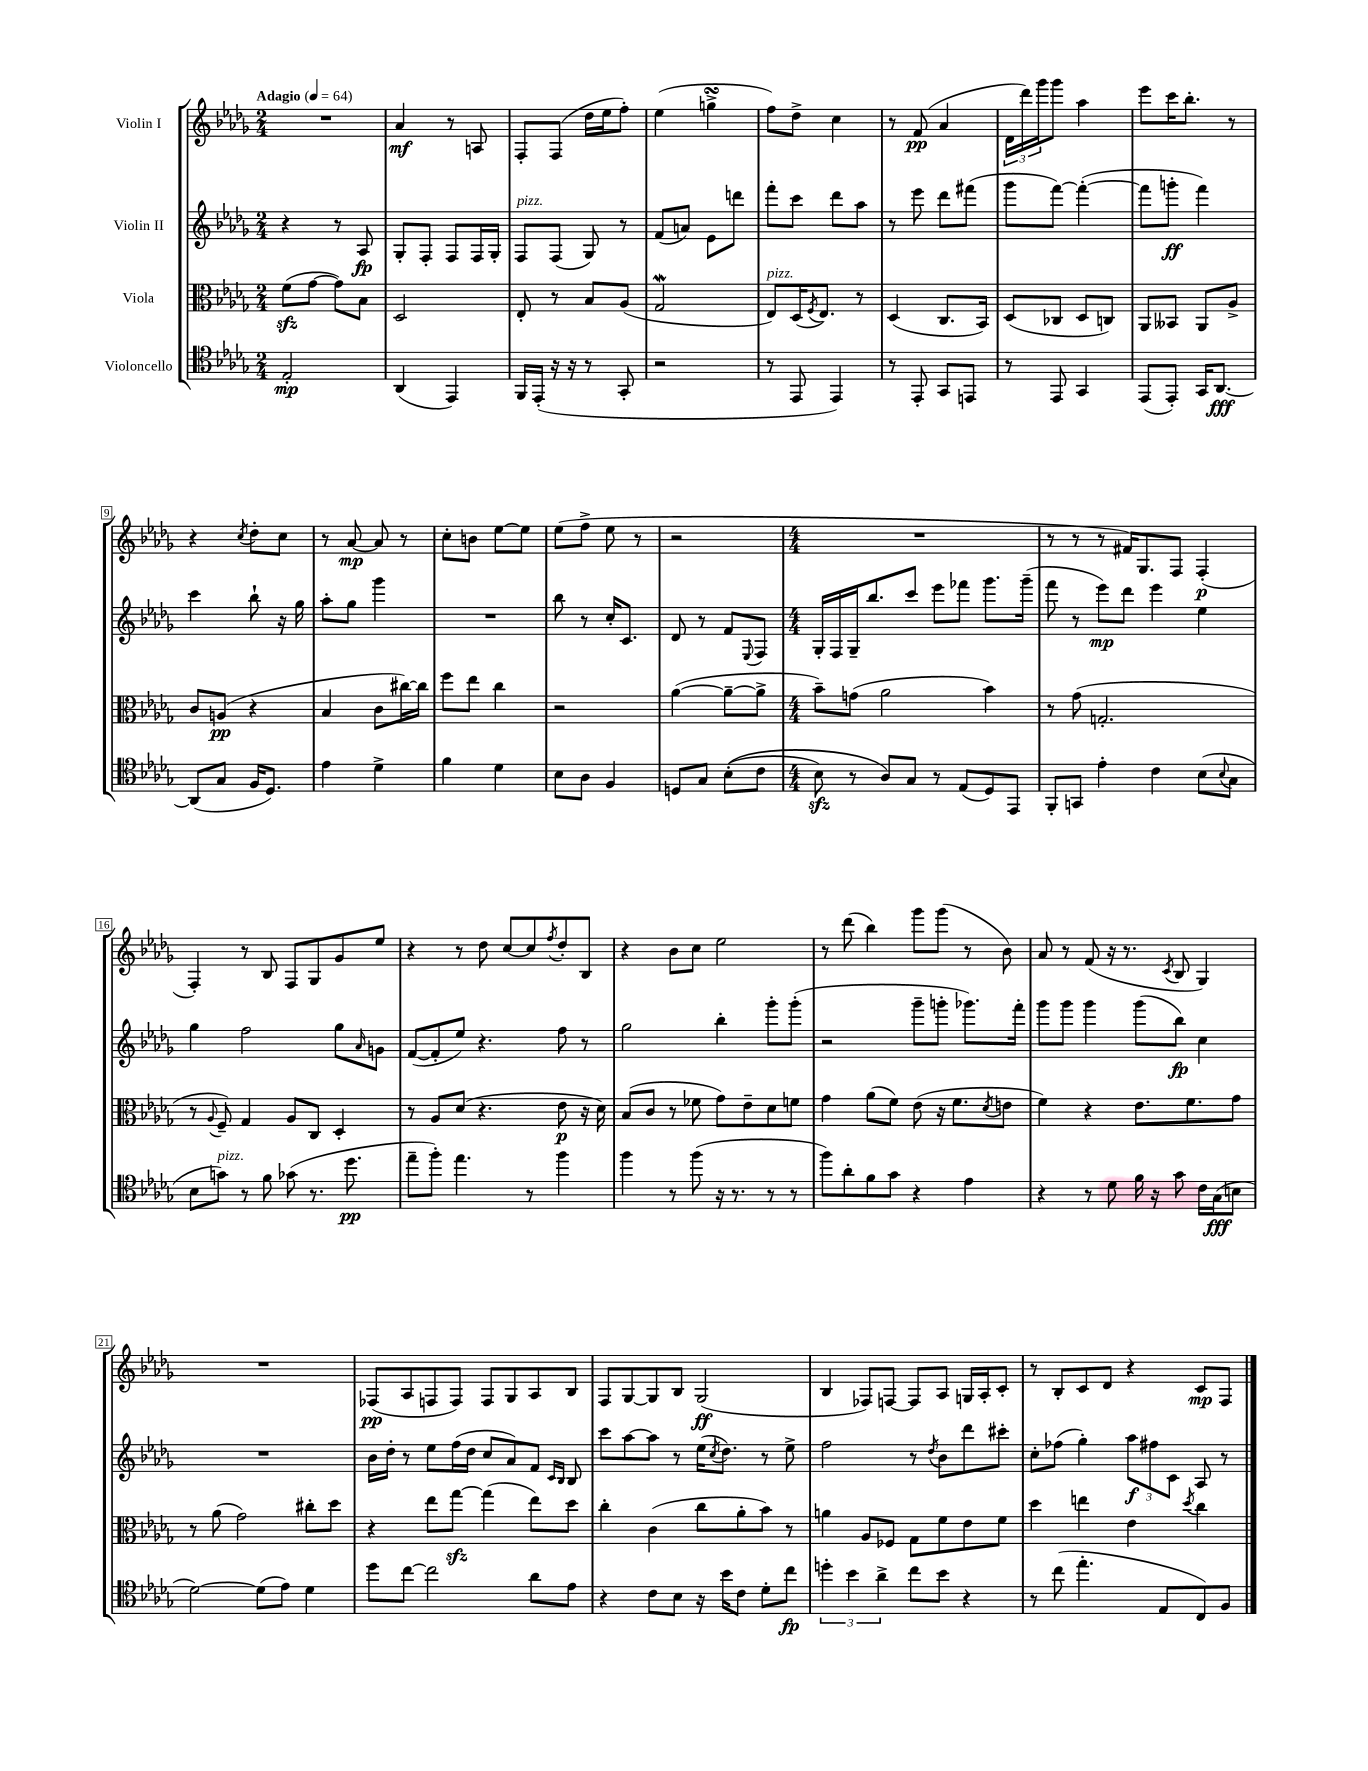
<<
\new StaffGroup <<
\new Staff = "s0" \with { instrumentName = "Violin I" } {
    \clef treble \key des \major \numericTimeSignature \time 2/4 \tempo "Adagio" 4 = 64
    R2 |
    aes'4\mf r8 a8 |
    f8-. f8( des''16 ees''16 f''8-.) |
    ees''4( g''4->\turn |
    f''8) des''8-> c''4 |
    r8 f'8\pp( aes'4 |
    \tuplet 3/2 { des'16 des'''16) ges'''16 } ges'''8 aes''4 |
    ees'''8 c'''16 bes''8.-. r8 |
    r4 \acciaccatura { c''8 } des''8-. c''8 |
    r8 aes'8~\mp aes'8 r8 |
    c''8-. b'8 ees''8~ ees''8 |
    ees''8( f''8-> ees''8 r8 |
    r2 |
    \numericTimeSignature \time 4/4 R1 |
    r8 r8 r8 fis'16) ges8. f8 f4-.\p( |
    f4-.) r8 bes8 f8 ges8 ges'8 ees''8 |
    r4 r8 des''8 c''8~ c''8 \acciaccatura { f''8 } des''8-. bes8 |
    r4 bes'8 c''8 ees''2 |
    r8 des'''8( bes''4) ges'''8 ges'''8( r8 bes'8) |
    aes'8 r8 f'8( r16 r8. \acciaccatura { c'8 } bes8 ges4) |
    R1 |
    fes8\pp( aes8 f8 f8) f8 ges8 aes8 bes8 |
    f8 ges8~ ges8 bes8 ges2\ff( |
    bes4 fes8) f8~ f8 aes8 g16 aes16-. c'8-. |
    r8 bes8-. c'8 des'8 r4 c'8\mp f8 \bar "|." |
}
\new Staff = "s1" \with { instrumentName = "Violin II" } {
    \clef treble \key des \major \numericTimeSignature \time 2/4
    r4 r8 aes8\fp |
    ges8-. f8-. f8 f16 ges16-. |
    f8^\markup { \italic "pizz." } f8( ges8) r8 |
    f'8( a'8) ees'8 d'''8 |
    f'''8-. c'''8 des'''8 aes''8 |
    r8 ees'''8 des'''8 fis'''8( |
    ges'''8 f'''8~) f'''4~-.( |
    f'''8 g'''8-.\ff f'''4) |
    c'''4 bes''8-! r16 ges''16 |
    aes''8-. ges''8 ges'''4 |
    R2 |
    bes''8 r8 c''16-. c'8. |
    des'8 r8 f'8 \appoggiatura { ees8 } f8 |
    \numericTimeSignature \time 4/4 ges16-. f16 ges16-- bes''8. c'''8 ees'''8 fes'''8 ges'''8. ges'''16--( |
    f'''8 r8 ees'''8\mp) des'''8 ees'''4 ees''4 |
    ges''4 f''2 ges''8 \grace { aes'16 } g'8 |
    f'8~( f'8-. ees''8) r4. f''8 r8 |
    ges''2 bes''4-. ges'''8-. ges'''8-.( |
    r2 ges'''8-- g'''8-. ges'''8.) f'''16-. |
    ges'''8 ges'''8 ges'''4 ges'''8( bes''8\fp) c''4 |
    R1 |
    bes'16 des''16-. r8 ees''8 f''16( des''16 c''8 aes'8) f'8 \grace { c'16 bes16 } bes8 |
    c'''8 aes''8~ aes''8 r8 ees''16( \acciaccatura { c''8 } des''8.) r8 ees''8-> |
    f''2 r8 \acciaccatura { des''8 } bes'8 des'''8 cis'''8-. |
    c''8-. fes''8( ges''4-.) \tuplet 3/2 { aes''8\f fis''8 c'8 } aes8 r8 \bar "|." |
}
\new Staff = "s2" \with { instrumentName = "Viola" } {
    \clef alto \key des \major \numericTimeSignature \time 2/4
    f'8\sfz( ges'8~ ges'8) bes8 |
    des2 |
    ees8-. r8 bes8 aes8( |
    ges2\mordent |
    ees8^\markup { \italic "pizz." }) des16( \acciaccatura { f8 } ees8.) r8 |
    des4( c8. bes,16) |
    des8( ces8 des8 c8) |
    aes,8 beses,8 aes,8 aes8-> |
    c'8 a8\pp( r4 |
    bes4 c'8 cis''16~) cis''16 |
    f''8 ees''8 c''4 |
    r2 |
    aes'4~( aes'8~-- aes'8-> |
    \numericTimeSignature \time 4/4 bes'8--) g'8( aes'2 bes'4) |
    r8 ges'8( g2.-. |
    r8 \appoggiatura { aes8 } f8--) ges4 aes8 c8 des4-. |
    r8 aes8 des'8( r4. ees'8\p r16 des'16) |
    bes8( c'8 r8 fes'8 ges'8) ees'8-- des'8 f'8 |
    ges'4 aes'8( f'8) ees'8( r16 f'8. \acciaccatura { des'8 } e'8 |
    f'4) r4 ees'8. f'8. ges'8 |
    r8 aes'8( ges'2) cis''8-. des''8 |
    r4 ees''8 ges''8~\sfz ges''4( ees''8) des''8 |
    c''4-. c'4( c''8 aes'8-. bes'8) r8 |
    a'4 aes8 fes8 ges8 f'8 ees'8 f'8 |
    des''4 e''4 ees'4 \acciaccatura { des''8 } c''4 \bar "|." |
}
\new Staff = "s3" \with { instrumentName = "Violoncello" } {
    \clef tenor \key des \major \numericTimeSignature \time 2/4
    ees2-.\mp |
    aes,4( ees,4) |
    f,16 ees,16-.( r16 r16 r8 ges,8-. |
    r2 |
    r8 ees,8 ees,4) |
    r8 ees,8-. ges,8 e,8 |
    r8 ees,8 ges,4 |
    ees,8( ees,8-.) ges,16 aes,8.~\fff |
    aes,8( ges8 f16 des8.) |
    ees'4 des'4-> |
    f'4 des'4 |
    bes8 aes8 f4 |
    d8 ges8 bes8-.(\( c'8 |
    \numericTimeSignature \time 4/4 bes8\sfz) r8 aes8\) ges8 r8 ees8( des8) ees,8 |
    f,8-. g,8 ees'4-. c'4 bes8( \appoggiatura { bes8 } ges8 |
    bes8 g'8^\markup { \italic "pizz." }) r8 f'8 ges'8( r8. des''8.\pp |
    ees''8-- f''8-.) ees''4. r8 f''4 |
    f''4 r8 f''8( r16 r8. r8 r8 |
    f''8) aes'8-. f'8 ges'8 r4 ees'4 |
    r4 r8 des'8 f'16 r16 ges'8 c'16 ges16\fff( b8 |
    des'2~) des'8( ees'8) des'4 |
    des''8 c''8~ c''2 aes'8 ees'8 |
    r4 c'8 bes8 r16 bes'16 c'8 des'8-. c''8\fp |
    \tuplet 3/2 { d''4-. bes'4 aes'4-> } c''8 bes'8 r4 |
    r8 c''8( ees''4.-. ees8 c8) f8 \bar "|." |
}
>>
>>
\layout { \context { \Score \override BarNumber.stencil = #(make-stencil-boxer 0.1 0.3 ly:text-interface::print) } }
